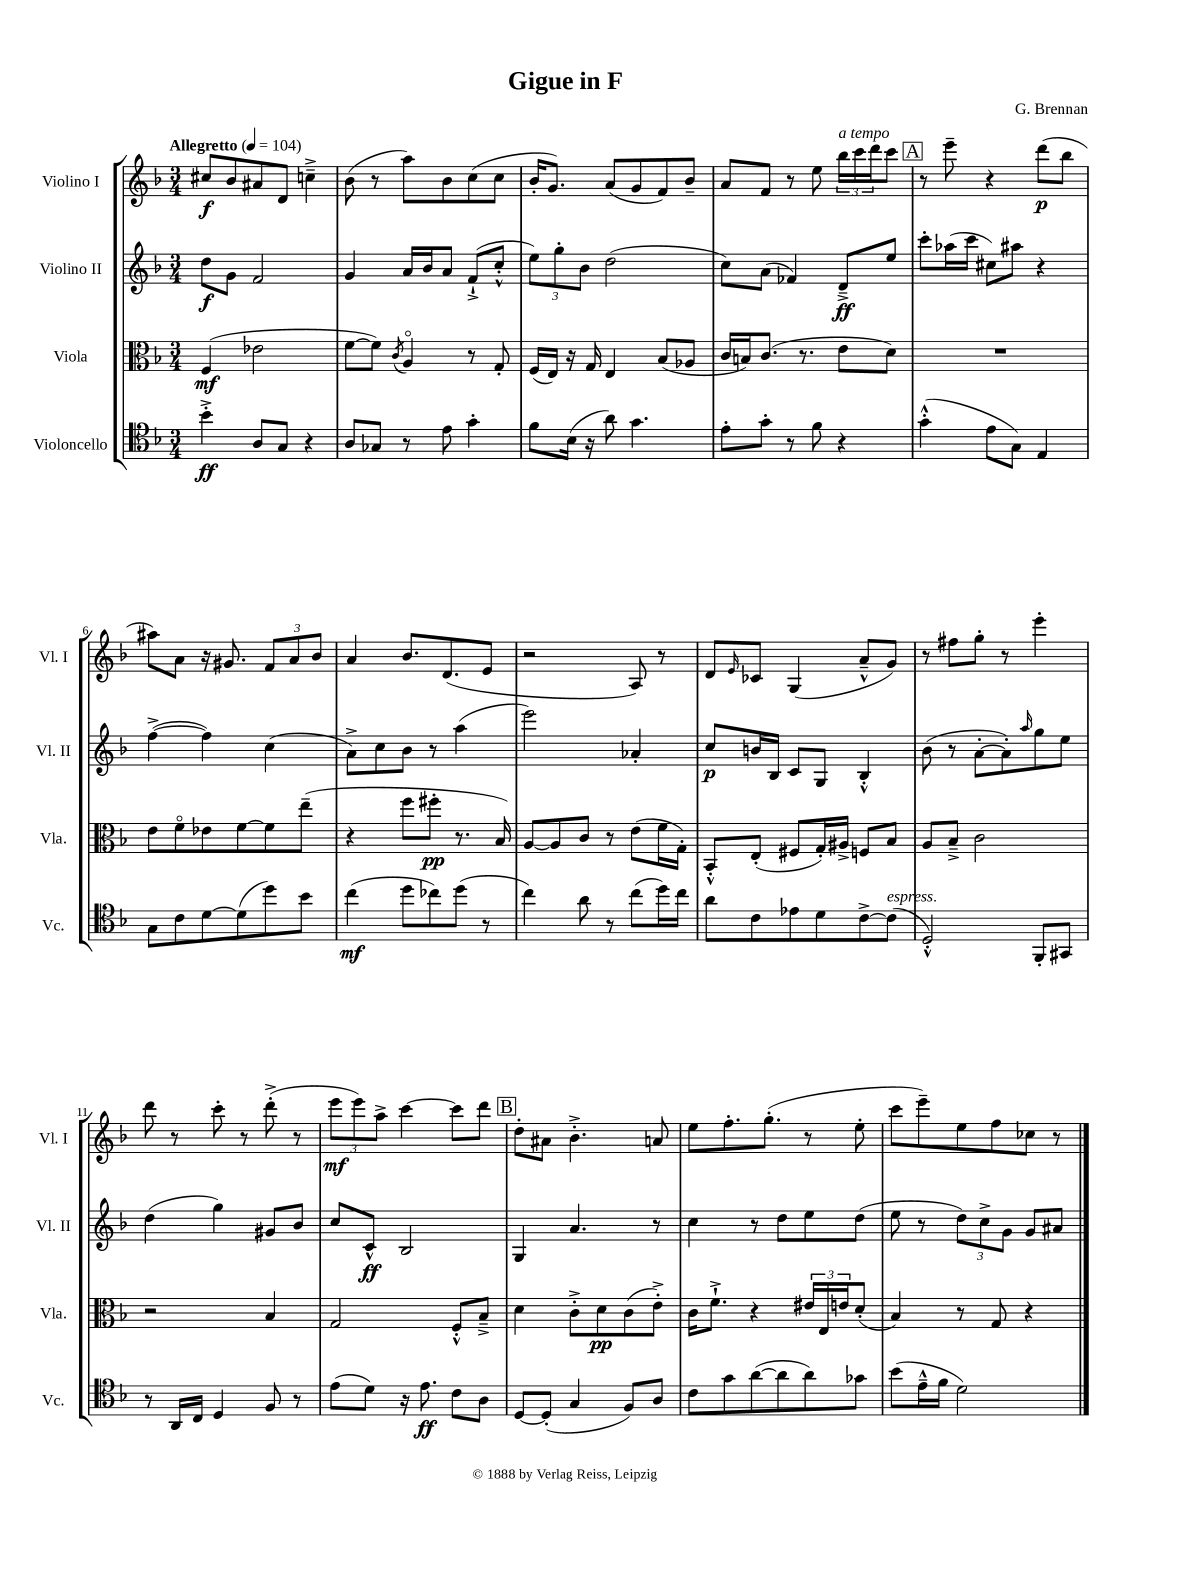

**kern	**kern	**kern	**kern
*staff4	*staff3	*staff2	*staff1
*clefC4	*clefC3	*clefG2	*clefG2
*k[b-]	*k[b-]	*k[b-]	*k[b-]
*M3/4	*M3/4	*M3/4	*M3/4
*MM104	*MM104	*MM104	*MM104
4b-'^	(4F	8dd	8cc#
.	.	8g	8b-
8A	2e-	2f	8a#
8G	.	.	8d
4r	.	.	4cc~^
=	=	=	=
8A	[8f	4g	(8b-
8G-	8f])	.	8r
.	8qc	.	.
8r	4Ao	16a	8aa)
.	.	16b-	.
8e	.	8a	8b-
4g'	8r	(8f`^	(8cc
.	8G'	8cc'^^	8cc
=	=	=	=
8f	(16F	12ee)	16b-'
.	16E)	.	8.g)
.	.	12gg'	.
(16B-	16r	.	.
.	.	12b-	.
16r	16G	.	.
8a)	4E	(2dd	(8a
4.g	.	.	8g
.	(8B-	.	8f)
.	8A-	.	8b-~
=	=	=	=
8e'	16c	8cc)	8a
.	16B)	.	.
8g'	(8.c	(8a	8f
8r	.	4f-)	8r
.	8.r	.	.
8f	.	.	8ee
4r	8e	8d~^	24bb-
.	.	.	24ccc
.	.	.	24ddd
.	8d)	8ee	8ccc
=	=	=	=
(4g'^^	2.r	8ccc'	8r
.	.	(16aa-	8eee~
.	.	16ccc	.
8e	.	8cc#)	4r
8G)	.	8aa#	.
4E	.	4r	(8ddd
.	.	.	8bb-
=	=	=	=
8G	8e	([4ff^	8aa#)
8c	8fo	.	8a
[8d	8e-	4ff])	16r
.	.	.	8.g#
(8d]	[8f	.	.
8dd)	8f]	(4cc	12f
.	.	.	12a
8b-	(8ee~	.	.
.	.	.	12b-
=	=	=	=
(4cc	4r	8a^)	4a
.	.	8cc	.
8dd	8ff	8b-	8.b-
8cc-)	8ff#'	8r	.
.	.	.	(8.d
(8dd	8.r	(4aa	.
8r	.	.	8e
.	16B-)	.	.
=	=	=	=
4cc)	[8A	2eee)	2r
.	8A]	.	.
8a	8c	.	.
8r	8r	.	.
(8cc	(8e	4a-'	8A)
16dd)	16f	.	8r
16cc	16G')	.	.
=	=	=	=
8a	8BB-'^^	8cc	8d
.	.	.	16qqe
8c	(8E'	16b	8c-
.	.	16B-	.
8e-	8F#	8c	(4G
8d	16G')	8G	.
.	16A#^	.	.
[8c^	8F	4B-'^^	8a~^^
(8c]	8B-	.	8g)
=	=	=	=
2D'^^)	8A	(8b-	8r
.	8B-~^	8r	8ff#
.	2c	[8a'	8gg'
.	.	8a'])	8r
.	.	16qqaa	.
8FF'	.	8gg	4eee'
8GG#	.	8ee	.
=	=	=	=
8r	2r	(4dd	8ddd
16AA	.	.	8r
16C	.	.	.
4D	.	4gg)	8ccc'
.	.	.	8r
8F	4B-	8g#	(8ddd'^
8r	.	8b-	8r
=	=	=	=
(8e	2G	8cc	12eee
.	.	.	12eee)
8d)	.	8c^^	.
.	.	.	12aa^
16r	.	2B-	[4ccc
8.e	.	.	.
8c	8F'^^	.	8ccc]
8A	8B-~^	.	8ddd
=	=	=	=
[8D	4d	4G	8dd'
(8D']	.	.	8a#
4G	8c'^	4.a	4.b-'^
.	8d	.	.
8F)	(8c	.	.
8A	8e'^)	8r	8a
=	=	=	=
8c	16c	4cc	8ee
.	8.f`^	.	.
8g	.	.	8.ff'
([8a	4r	8r	.
.	.	.	(8.gg'
8a]	.	8dd	.
8a)	24e#	8ee	8r
.	24E	.	.
.	24e	.	.
8g-	(8d'	(8dd	8ee'
=	=	=	=
(8b-	4B-)	8ee	8ccc
16e~^^	.	8r	8eee~)
16f	.	.	.
2d)	8r	12dd)	8ee
.	.	12cc^	.
.	8G	.	8ff
.	.	12g	.
.	4r	8g	8cc-
.	.	8a#	8r
==	==	==	==
*-	*-	*-	*-
